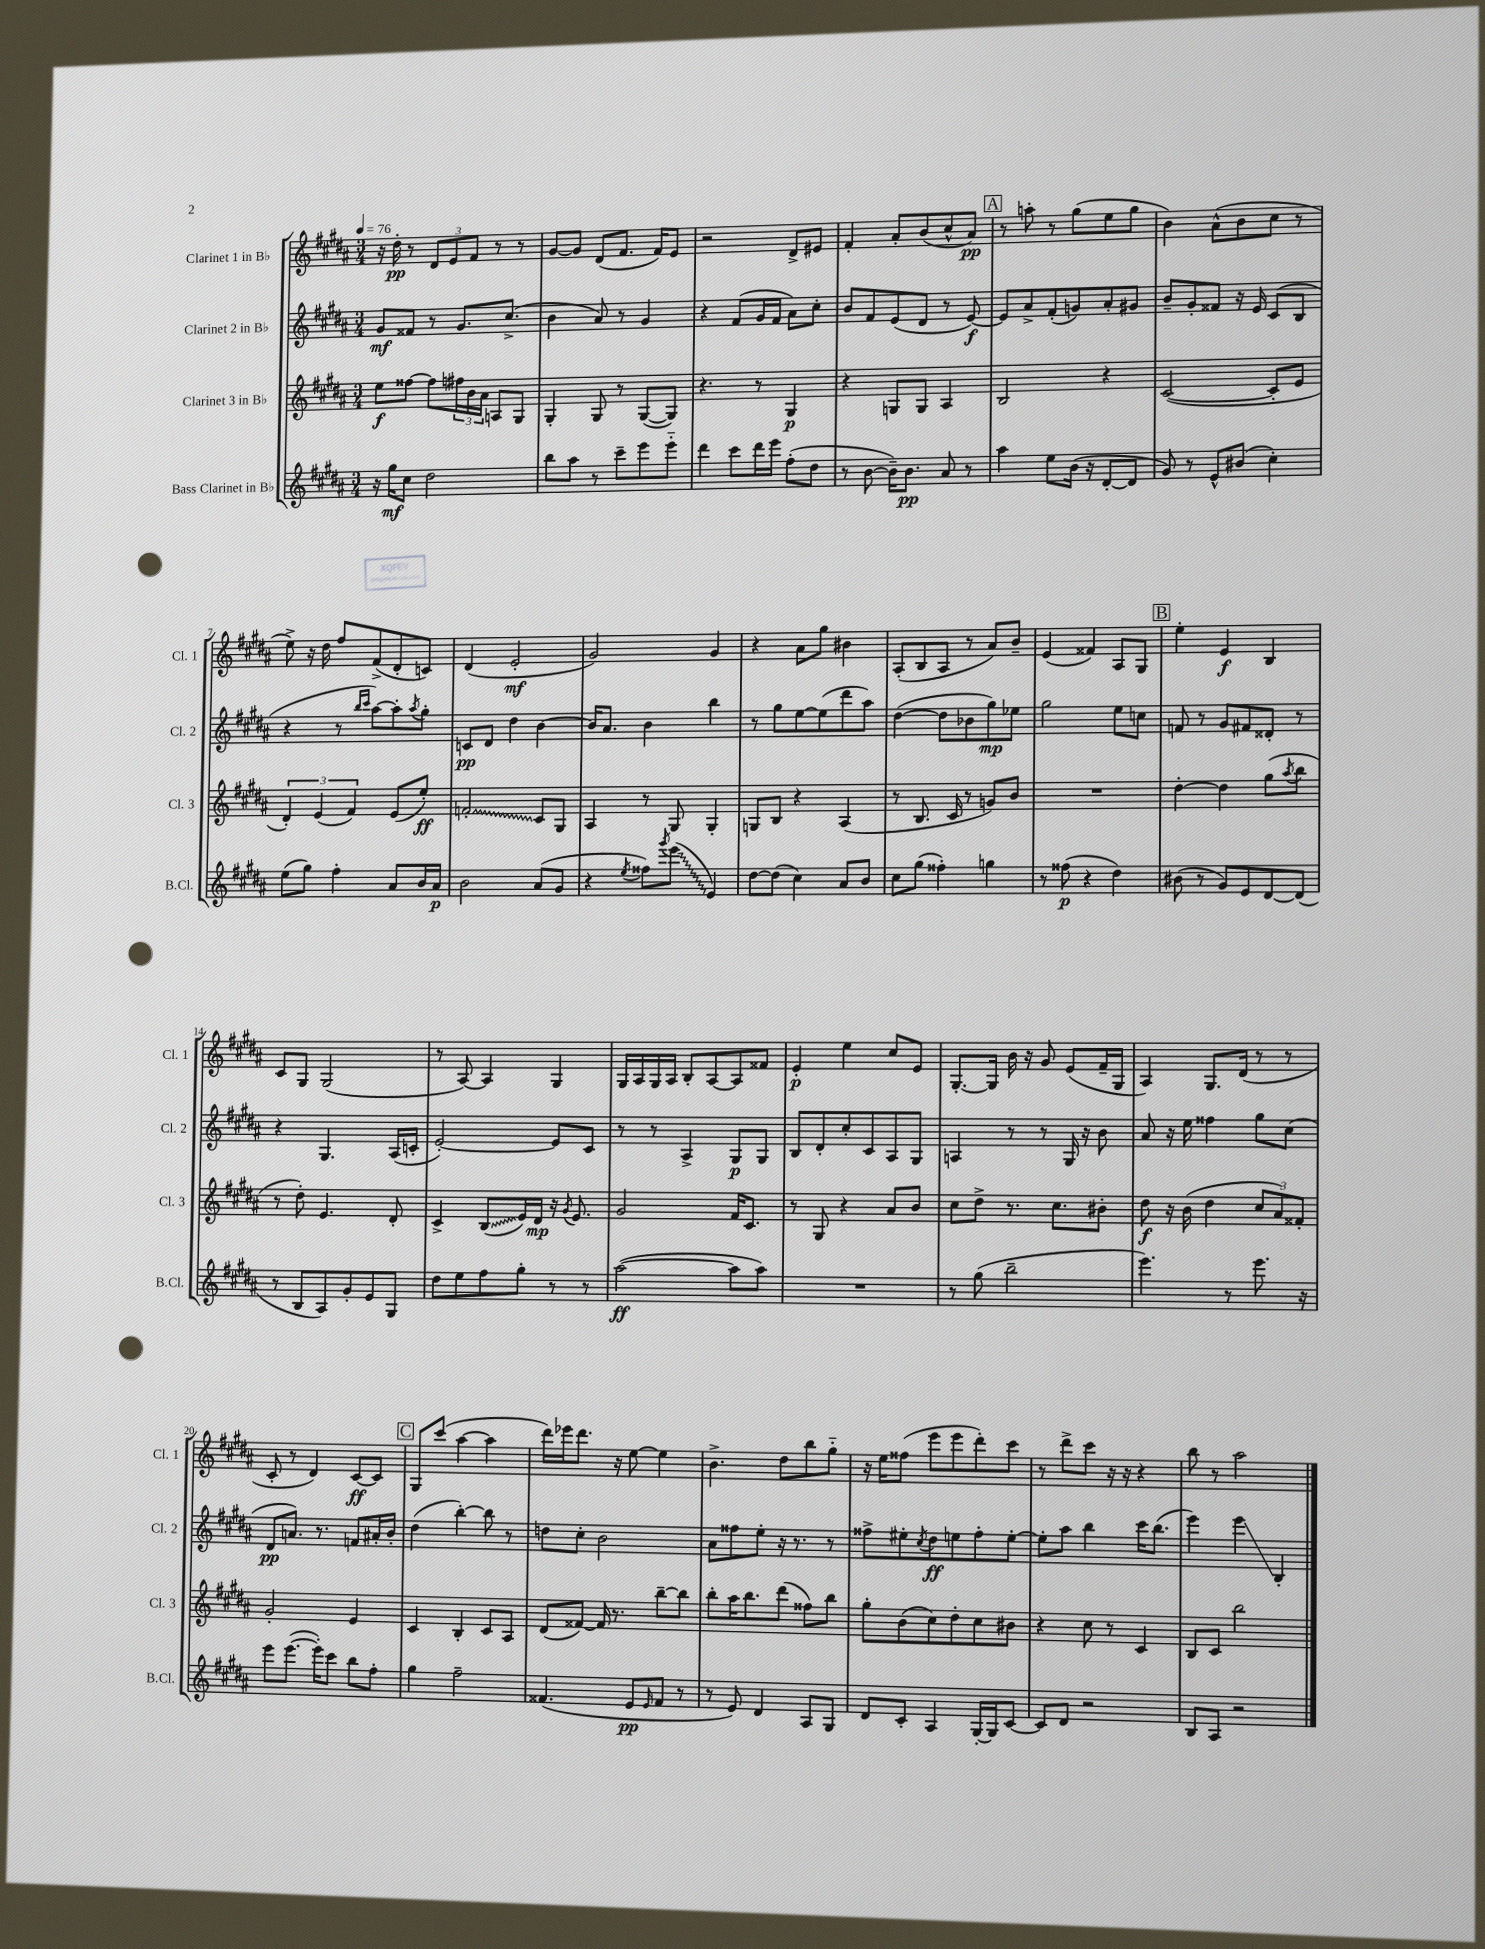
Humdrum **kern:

**kern	**kern	**kern	**kern
*staff4	*staff3	*staff2	*staff1
*clefG2	*clefG2	*clefG2	*clefG2
*k[f#c#g#d#a#]	*k[f#c#g#d#a#]	*k[f#c#g#d#a#]	*k[f#c#g#d#a#]
*M3/4	*M3/4	*M3/4	*M3/4
*MM76	*MM76	*MM76	*MM76
16r	8ee	8g#	16r
16gg#	.	.	16dd#'
8cc#	[8ff##	8f##	8r
2dd#	8ff##]	8r	12d#
.	.	.	12e
.	24ff#	8.g#	.
.	24b	.	12f#
.	24a#	.	.
.	8A	.	8r
.	.	(8.cc#^	.
.	8G#	.	8r
=	=	=	=
8bb	4G#'	4b	[8g#
8aa#	.	.	8g#]
8r	8G#	8a#)	(8d#
8ccc#~	8r	8r	8.f#
8eee	([8G#	4g#	.
.	.	.	16f#)
8eee'~	8G#])	.	8e
=	=	=	=
4ddd#	4.r	4r	2r
8ccc#	.	(8f#	.
16ddd#	8r	16g#	.
16eee	.	16f#	.
(8ff#'	4G#	8a#)	8d#^
8dd#	.	8cc#'	8e#
=	=	=	=
8r	4r	8b	4f#'
[8b	.	8f#	.
16b~])	8G	(8e	8a#'
8.b	.	.	.
.	8G	8d#	(8b
8a#	4A#	8r	8cc#^^
8r	.	[8e)	8a#)
=	=	=	=
4aa#	2B	8e]	8r
.	.	8a#^	8aa'
8ee	.	(8f#'	8r
(16b	.	8g)	(8gg#
16r	.	.	.
[8d#'	4r	8a#'	8ee
8d#]	.	8g#	8gg#
=	=	=	=
8g#)	([2c#	8b~	4b)
8r	.	8g#'	.
8e^^	.	8f##	(8a#^^
(8b#	.	16r	8b
.	.	16e	.
4cc#')	8c#']	(8c#	8cc#
.	8e	8B	8r
=	=	=	=
(8ee	6d#')	4r	8ee^)
8gg#)	.	.	16r
.	(6e	.	.
.	.	.	16dd#
4ff#'	.	8r	8ff#
.	6f#)	.	.
.	.	16qqbb	.
.	.	16qqccc#	.
.	.	[8aa#)	(8f#^
8a#	(8e	8aa#']	8d#'
.	.	8qaa#	.
16b	8ee')	8gg#'	8c)
16a#	.	.	.
=	=	=	=
2b	2f'	8c	(4d#
.	.	8d#	.
.	.	4dd#	2e'
(8a#	8c#	[4b	.
8g#	8G#	.	.
=	=	=	=
4r	4A#	16b]	2g#)
.	.	8.a#	.
8qee	.	.	.
8ff##)	8r	4b	.
8qggg#	.	.	.
(8eee	8G#	.	.
4e)	4G#'	4bb	4g#
=	=	=	=
[8dd#	8G	8r	4r
(8dd#]	8B	8gg#	.
4cc#)	4r	[8ee	8a#
.	.	(8ee]	8gg#
8a#	(4A#	8ddd#	4b#
8b	.	8aa#)	.
=	=	=	=
8cc#	8r	([4dd#	(8A#'
(8gg#	8.B	.	8B
4ff##')	.	8dd#]	8A#
.	16c#	.	.
.	8r	8b-	8r
4gg	8g)	8gg#)	8a#)
.	8b	8ee-	8b~
=	=	=	=
8r	2.r	2gg#	(4e
(8ff##	.	.	.
4r	.	.	4f##)
4dd#)	.	8ee	8A#
.	.	8cc	8G#
=	=	=	=
(8b#	[4dd#'	8f	4ee'
8r	.	8r	.
8g#)	4dd#]	8g#	4e
8e	.	8f#	.
[8d#	(8gg#	8d##'	4B
.	8qaa#	.	.
(8d#]	8bb	8r	.
=	=	=	=
8r	8r	4r	8c#
8B	8dd#')	.	8G#
8A#)	4.e	4.G#	(2G#
8g#'	.	.	.
8e	.	.	.
8G#	8d#'	(16A#	.
.	.	16c'	.
=	=	=	=
8dd#	4c#^	[2e')	8r
8ee	.	.	[8A#)
8ff#	(8B	.	4A#]
8gg#'	16e)	.	.
.	16d#	.	.
8r	16r	8e]	4G#
.	8qg#	.	.
.	8.e	.	.
8r	.	8c#	.
=	=	=	=
([2aa#	2g#	8r	16G#
.	.	.	16A#
.	.	8r	16G#
.	.	.	16A#
.	.	4A#^	8B'
.	.	.	[8A#
8aa#]	16f#	8G#	8A#]
.	8.c#	.	.
8aa#)	.	8G#	8f##
=	=	=	=
2.r	8r	8B	4e'
.	8G#	8d#'	.
.	4r	8cc#'	4ee
.	.	8c#	.
.	8a#	8A#	8cc#
.	8b	8G#	8e
=	=	=	=
8r	8cc#	4A	[8.G#'
(8gg#	8dd#^	.	.
.	.	.	16G#]
2bb~	8.r	8r	16b
.	.	.	16r
.	.	8r	8g#
.	8.cc#	.	.
.	.	16G#	(8e
.	.	16r	.
.	8b#'	8b	16f#~
.	.	.	16G#
=	=	=	=
4.eee)	8dd#	8a#	4A#)
.	16r	16r	.
.	(16b	16ee	.
.	4dd#	4ff##	8.G#
8r	.	.	.
.	.	.	(16d#
8.eee	12cc#	8gg#	8r
.	12a#)	.	.
.	.	(8cc#	8r
.	12f##'	.	.
16r	.	.	.
=	=	=	=
8eee	2g#'	8d#	8c#'
([8.eee	.	8.a)	8r
.	.	.	4d#)
16eee'])	.	8.r	.
8ccc#	.	.	.
8bb	4e	8f	[8c#
8ff#'	.	16a#'	8c#]
.	.	16b'	.
=	=	=	=
4gg#	4c#	(4dd#	8G#
.	.	.	(8ccc#
2ff#~	4B'	[4bb')	[4aa#
.	8c#	8bb]	4aa#]
.	8A#	8r	.
=	=	=	=
(4.f##	(8d#	8dd	16ddd#)
.	.	.	16eee-
.	[8f##)	8cc#'	8.ddd#
.	16f##]	2b	.
.	8.r	.	16r
8e	.	.	[8ee
16qqe	.	.	.
8f##	[8bb~	.	4ee]
8r	8bb]	.	.
=	=	=	=
8r	8bb'	8a#	4.b^
8e)	16aa#	8ff##	.
.	8.bb	.	.
4d#	.	8ee'	.
.	(8ddd#	16r	8dd#
.	.	8.r	.
8A#	8ff##)	.	8bb
8G#	8bb	8r	8gg#'~
=	=	=	=
8d#	8gg#'	8ff##^	16r
.	.	.	16ee
8c#'	(8b	8ee#'	(8ff##
.	.	8qcc#	.
4A#	8cc#)	8dd#	8eee
.	8dd#'	8ee	8eee
[16G#'	8cc#	8ff##'	8ddd#')
16G#]	.	.	.
[8c#	8b#	[8ee'	8ccc#
=	=	=	=
8c#]	4r	8ee']	8r
8d#	.	8aa#	8ddd#^
2r	8cc#	4bb	8ccc#
.	8r	.	16r
.	.	.	16r
.	4c#	16ccc#	4r
.	.	(8.bb	.
=	=	=	=
8B	8B	4eee)	8bb
8A#	8c#	.	8r
2r	2bb	4eee	2aa#
.	.	4B'	.
==	==	==	==
*-	*-	*-	*-
